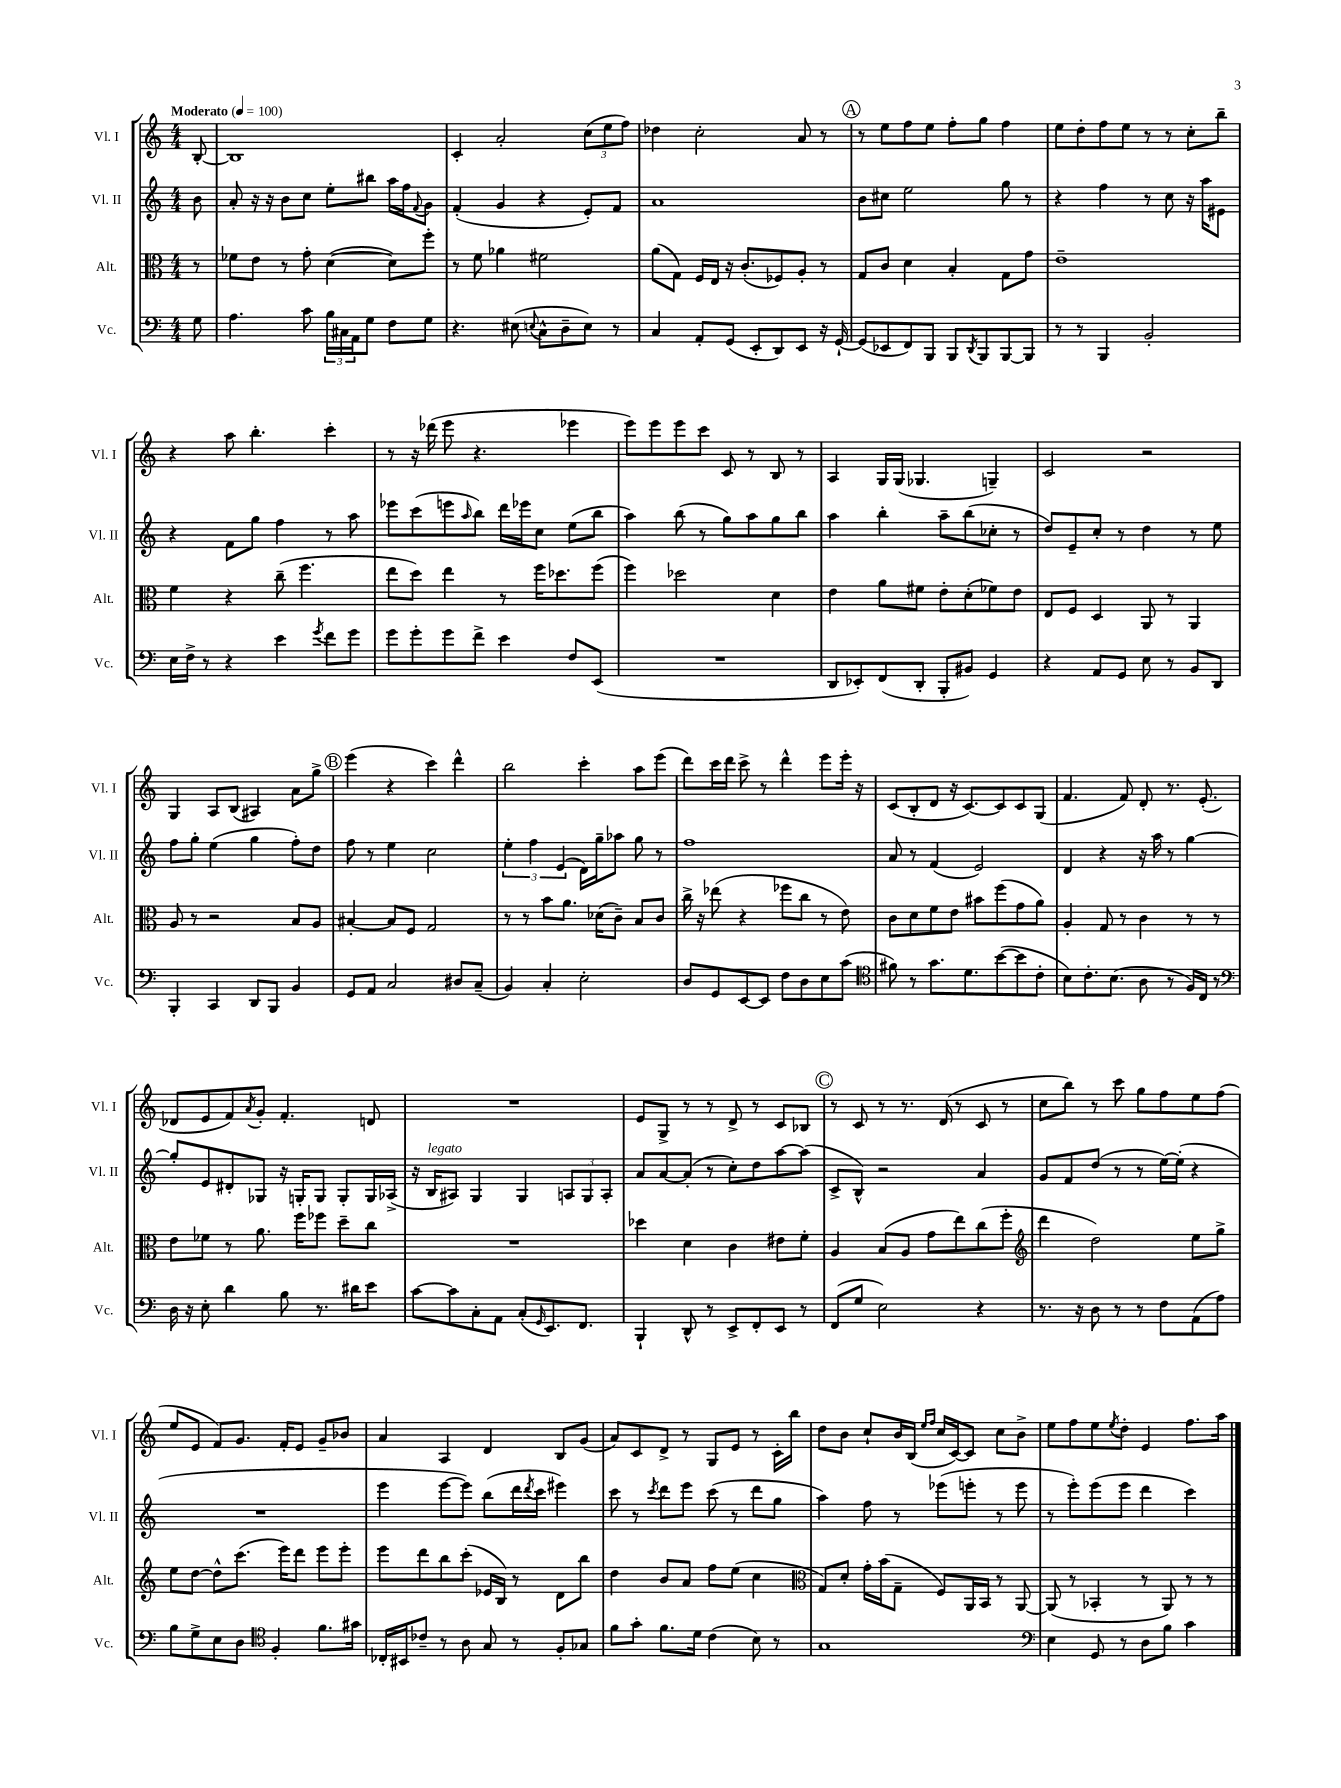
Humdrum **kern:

**kern	**kern	**kern	**kern
*part4	*part3	*part2	*part1
*staff4	*staff3	*staff2	*staff1
*I"Vc.	*I"Alt.	*I"Vl. II	*I"Vl. I
*I'Vc.	*I'Alt.	*I'Vl. II	*I'Vl. I
*clefF4	*clefC3	*clefG2	*clefG2
*k[]	*k[]	*k[]	*k[]
*M4/4	*M4/4	*M4/4	*M4/4
*MM100	*MM100	*MM100	*MM100
=	=	=	=
!	!	!	!LO:TX:a:B:t=Moderato
8G\	8r	8b\	[8B'/
=1	=1	=1	=1
4.A\	8f-X\L	8a'/	1B]
.	8e\J	16r	.
.	.	16r	.
.	8r	8b\L	.
8c\	8g'\	8cc\J	.
24B\LL	([4d\	8ee'\L	.
24C#X\	.	.	.
24AA\J	.	.	.
8G\J	.	8bb#X\J	.
8F\L	8d\L])	16aa\LL	.
.	.	16ff\J	.
.	.	8qqf/	.
8G\J	8ff'\J	8g\J	.
=2	=2	=2	=2
4.r	8r	(4f'/	4c'/
.	8f\	.	.
.	4a-X\	4g/	2a'/
(8E#X\	.	.	.
8qqEn/	.	.	.
8C^^\L	2f#X\	4r	.
8D~\	.	.	.
8E\J)	.	8e'/L)	(12cc\L
.	.	.	12ee\
8r	.	8f/J	.
.	.	.	12ff\J)
=3	=3	=3	=3
4C/	(8a\L	1a	4dd-X\
.	8G\J)	.	.
8AA'/L	16F/LL	.	2cc'\
.	16E/JJ	.	.
(8GG/J	16r	.	.
.	(8.c'/L	.	.
8EE'/L	.	.	.
8DD/)	8F-X/)	.	.
8EE/J	8A'/J	.	8a/
16r	8r	.	8r
[16GG`/	.	.	.
!!LO:REH:place=s1:t=A
=4	=4	=4	=4
(8GG/L]	8G/L	8b\L	8r
8EE-X/	8c/J	8cc#X\J	8ee\L
8FF/)	4d\	2ee\	8ff\
8BBB/J	.	.	8ee\J
8BBB/L	4B'/	.	8ff'\L
8qDD/	.	.	.
8BBB/	.	.	8gg\J
[8BBB/	8G\L	8gg\	4ff\
8BBB/J]	8g\J	8r	.
=5	=5	=5	=5
8r	1e~	4r	8ee\L
8r	.	.	8dd'\
4BBB/	.	4ff\	8ff\
.	.	.	8ee\J
2BB'/	.	8r	8r
.	.	8cc\	8r
.	.	16r	8cc'\L
.	.	16aa\KL	.
.	.	8e#X\J	8bb~\J
!!LO:LB:g=z
=6	=6	=6	=6
16E\LL	4f\	4r	4r
16F^\JJ	.	.	.
8r	.	.	.
4r	4r	8f\L	8aa\
.	.	8gg\J	4.bb'\
4e\	(8cc~\	4ff\	.
.	4.ff\	.	.
8qg/	.	.	.
8f\L	.	8r	4ccc'\
8g\J	.	8aa\	.
=7	=7	=7	=7
8g\L	8ee\L	8eee-X\L	8r
8g'\	8dd\J)	(8ccc\	16r
.	.	.	(16ddd-X\
8g\	4ee\	8eeen\	8eee\
.	.	16qqaa/	.
8f^\J	.	8bb\J)	4.r
4e\	8r	16ddd\LL	.
.	.	16eee-X\J	.
.	16ff\KL	8cc\J	.
.	8.dd-X\	.	.
8F/L	.	(8ee\L	4eee-X\
(8EE/J	(8ff\J	8bb\J	.
=8	=8	=8	=8
1r	4ff\)	4aa\)	8eee\L)
.	.	.	8eee\
.	2dd-X\	(8bb\	8eee\
.	.	8r	8ccc\J
.	.	8gg\L)	8c/
.	.	8aa\	8r
.	4d\	8gg\	8B/
.	.	8bb\J	8r
=9	=9	=9	=9
8DD/L	4e\	4aa\	4A/
8EE-X'/)	.	.	.
(8FF/	8a\L	4bb'\	16G/LL
.	.	.	(16G/JJ
8DD'/J	8f#X\J	.	4.G-X/
8BBB'/L	8e'\L	8aa~\L	.
8BB#X/J)	(8d'\	(8bb\	.
4GG/	8f-X\)	8cc-X'\J	4Gn~/)
.	8e\J	8r	.
=10	=10	=10	=10
4r	8E/L	8dd/L)	2c/
.	8F/J	8e~/	.
8AA/L	4D/	8cc'/J	.
8GG/J	.	8r	.
8E\	8AA/	4dd\	2r
8r	8r	.	.
8BB/L	4AA/	8r	.
8DD/J	.	8ee\	.
!!LO:LB:g=z
=11	=11	=11	=11
4BBB'/	8A/	8ff\L	4G/
.	8r	8gg'\J	.
4CC/	2r	(4ee\	8A/L
.	.	.	(8B/J
8DD/L	.	4gg\	4A#X/)
8BBB/J	.	.	.
4BB/	8B/L	8ff'\L)	8a\L
.	8A/J	8dd\J	8gg^\J
!!LO:REH:place=s1:t=B
=12	=12	=12	=12
8GG/L	[4B#X'/	8ff\	(4eee\
8AA/J	.	8r	.
2C/	8B#/L]	4ee\	4r
.	8F/J	.	.
.	2G/	2cc\	4ccc\)
8D#X/L	.	.	4ddd^^\
(8C~/J	.	.	.
=13	=13	=13	=13
4BB/)	8r	6ee'\	2bb\
.	8r	.	.
.	.	6ff\	.
4C'/	8b\L	.	.
.	.	(6e/	.
.	8.a\J	.	.
2E'\	.	16d\LL)	4ccc'\
.	(16d-X\KL	16gg~\J	.
.	8c~\J)	8aa-X\J	.
.	8B/L	8gg\	8aa\L
.	8c/J	8r	(8eee\J
=14	=14	=14	=14
8D/L	16cc^\	1ff	8ddd\L)
.	16r	.	.
8GG/	(8ee-X\	.	16ccc\L
.	.	.	16ddd\JJ
[8EE/	4r	.	8ccc^\
8EE/J]	.	.	8r
8F\L	8ff-X\L	.	4ddd^^\
8D\	8cc\J	.	.
8E\	8r	.	8eee\L
(8c\J	8e\)	.	16eee'\Jk
.	.	.	16r
=15	=15	=15	=15
*clefC4	*	*	*
8f#X\)	8c\L	8a/	(8c/L
8r	8d\	8r	8B'/
8.g\L	8f\	(4f/	8d/J
.	8e\J	.	16r
8.d\	.	.	[8.c/L)
.	8b#X\L	2e/)	.
([8b\	(8ff\	.	8c/]
8b\]	8g\	.	8c/
8c'\J	8a\J)	.	(8G/J
=16	=16	=16	=16
8B\L)	4A'/	4d/	4.f/
8.c'\	.	.	.
.	8G/	4r	.
(8.B\J	.	.	.
.	8r	.	8f/)
8A\	4c\	16r	8d'/
.	.	16aa\	.
8r	.	8r	8.r
16F/LL)	8r	[4gg\	.
16C/JJ	.	.	(8.e'/
8r	8r	.	.
!!LO:LB:g=z
=17	=17	=17	=17
*clefF4	*	*	*
16D\	8e\L	8gg'/L]	8d-X/L
16r	.	.	.
8E'\	8f-X\J	8e/	8e/
4d\	8r	8d#X'/	8f/)
.	.	.	8qa/
.	8.a\	8G-X/J	8g'/J
8B\	.	16r	4.f'/
.	16ff\KL	16Gn'/KL	.
8.r	8ff-X\J	8G/J	.
.	8dd~\L	8G'/L	.
16d#X\KL	.	.	.
8e\J	8cc\J	16G/L	8dn/
.	.	(16A-X^/JJ	.
=18	=18	=18	=18
[8c\L	1r	16r	1r
!	!	!LO:TX:a:i:t=legato	!
.	.	16B/KL	.
8c\]	.	8A#X/J)	.
8C'\	.	4G/	.
8AA\J	.	.	.
(8C'/L	.	4G/	.
16qqGG/	.	.	.
8.EE/)	.	.	.
.	.	12An/L	.
8.FF/J	.	.	.
.	.	12G/	.
.	.	12A'/J	.
=19	=19	=19	=19
4BBB`/	4dd-X\	8a/L	8e/L
.	.	[8a/	8G^/J
8DD^^/	4d\	(8a'/J]	8r
8r	.	8r	8r
8EE^/L	4c\	8cc'\L)	8d^/
8FF'/	.	8dd\	8r
8EE/J	8e#X\L	[8aa\	8c/L
8r	8f'\J	(8aa\J]	8B-X/J
!!LO:REH:place=s1:t=C
=20	=20	=20	=20
(8FF/L	4A/	8c^/L	8r
8G/J	.	8B^^/J)	8c/
2E\)	(8B/L	2r	8r
.	8A/J	.	8.r
.	8g\L	.	.
.	.	.	(16d/
.	8ee\)	.	8r
4r	(8cc\	4a/	8c/
.	8ff'\J	.	8r
=21	=21	=21	=21
*	*clefG2	*	*
8.r	4ddd\	8g/L	8cc\L
.	.	8f/	8bb\J)
16r	.	.	.
8D\	2dd\)	(8dd/J	8r
8r	.	8r	8ccc\
8r	.	8r	8gg\L
8F\L	.	[16ee\LL)	8ff\
.	.	(16ee'\JJ]	.
(8AA\	8ee\L	4r	8ee\
8A\J)	8gg^\J	.	(8ff\J
!!LO:LB:g=z
=22	=22	=22	=22
8B\L	8ee\L	1r	8ee/L
8G^\	[8dd\J	.	8e/J
8E\	8dd^^\L]	.	8f/L)
8D\J	(8.ccc\J	.	8.g/J
*clefC4	*	*	*
4F'/	.	.	.
.	16eee\KL)	.	16f'/KL
.	8ddd\J	.	8e/J
8.f\L	8eee\L	.	8g~/L
.	8eee'\J	.	8b-X/J
16g#X\Jk	.	.	.
=23	=23	=23	=23
16C-X'/LL	8eee\L	4eee\	4a/
16BB#X/J	.	.	.
8c-X~/J	8ddd\	.	.
8r	8bb\	[8eee\L	4A/
8A\	(8ccc'\J	8eee\J])	.
8G/	16e-X/LL	(8bb\L	4d/
.	16B/JJ)	.	.
8r	8r	16ddd\L	.
.	.	8qddd/	.
.	.	16ccc\JJ	.
8F'/L	8d\L	4eee#X\)	8B/L
8G-X/J	8bb\J	.	(8g/J
=24	=24	=24	=24
8f\L	4dd\	8ccc\	8a/L)
8g'\J	.	8r	8c/
.	.	8qccc/	.
8.f\L	8b/L	8ddd\L	8d^/J
.	8a/J	8eee\J	8r
16d\Jk	.	.	.
(4c\	8ff\L	(8ccc\	8G/L
.	(8ee\J	8r	8e/J
8B\)	4cc\	8ddd\L	8r
8r	.	8gg\J	16c'\LL
.	.	.	16bb\JJ
=25	=25	=25	=25
*	*clefC3	*	*
1G	8G/L)	4aa\)	8dd\L
.	8d'/J	.	8b\J
.	16g'\LL	8ff\	8cc`/L
.	(16b\J	.	.
.	8G~\J	8r	16b/L
.	.	.	(16B/JJ
.	.	.	16qqee/LL
.	.	.	16qqff/JJ
.	8F/L)	(8eee-X\L	16cc/LL
.	.	.	[16c/J)
.	16AA/L	8eeen'\J	8c/J]
.	16BB/JJ	.	.
.	8r	8r	8cc\L
.	[8AA/	8eee\	8b^\J
=26	=26	=26	=26
*clefF4	*	*	*
4E\	(8AA/]	8r	8ee\L
.	8r	8eee'\L)	8ff\
8GG/	4BB-X'/	(8eee\	8ee\
.	.	.	8qee/
8r	.	8eee\J	8dd'\J
8D\L	8r	4ddd\	4e/
8B\J	8AA/)	.	.
4c\	8r	4ccc\)	8.ff\L
.	8r	.	.
.	.	.	16aa\Jk
==	==	==	==
*-	*-	*-	*-
